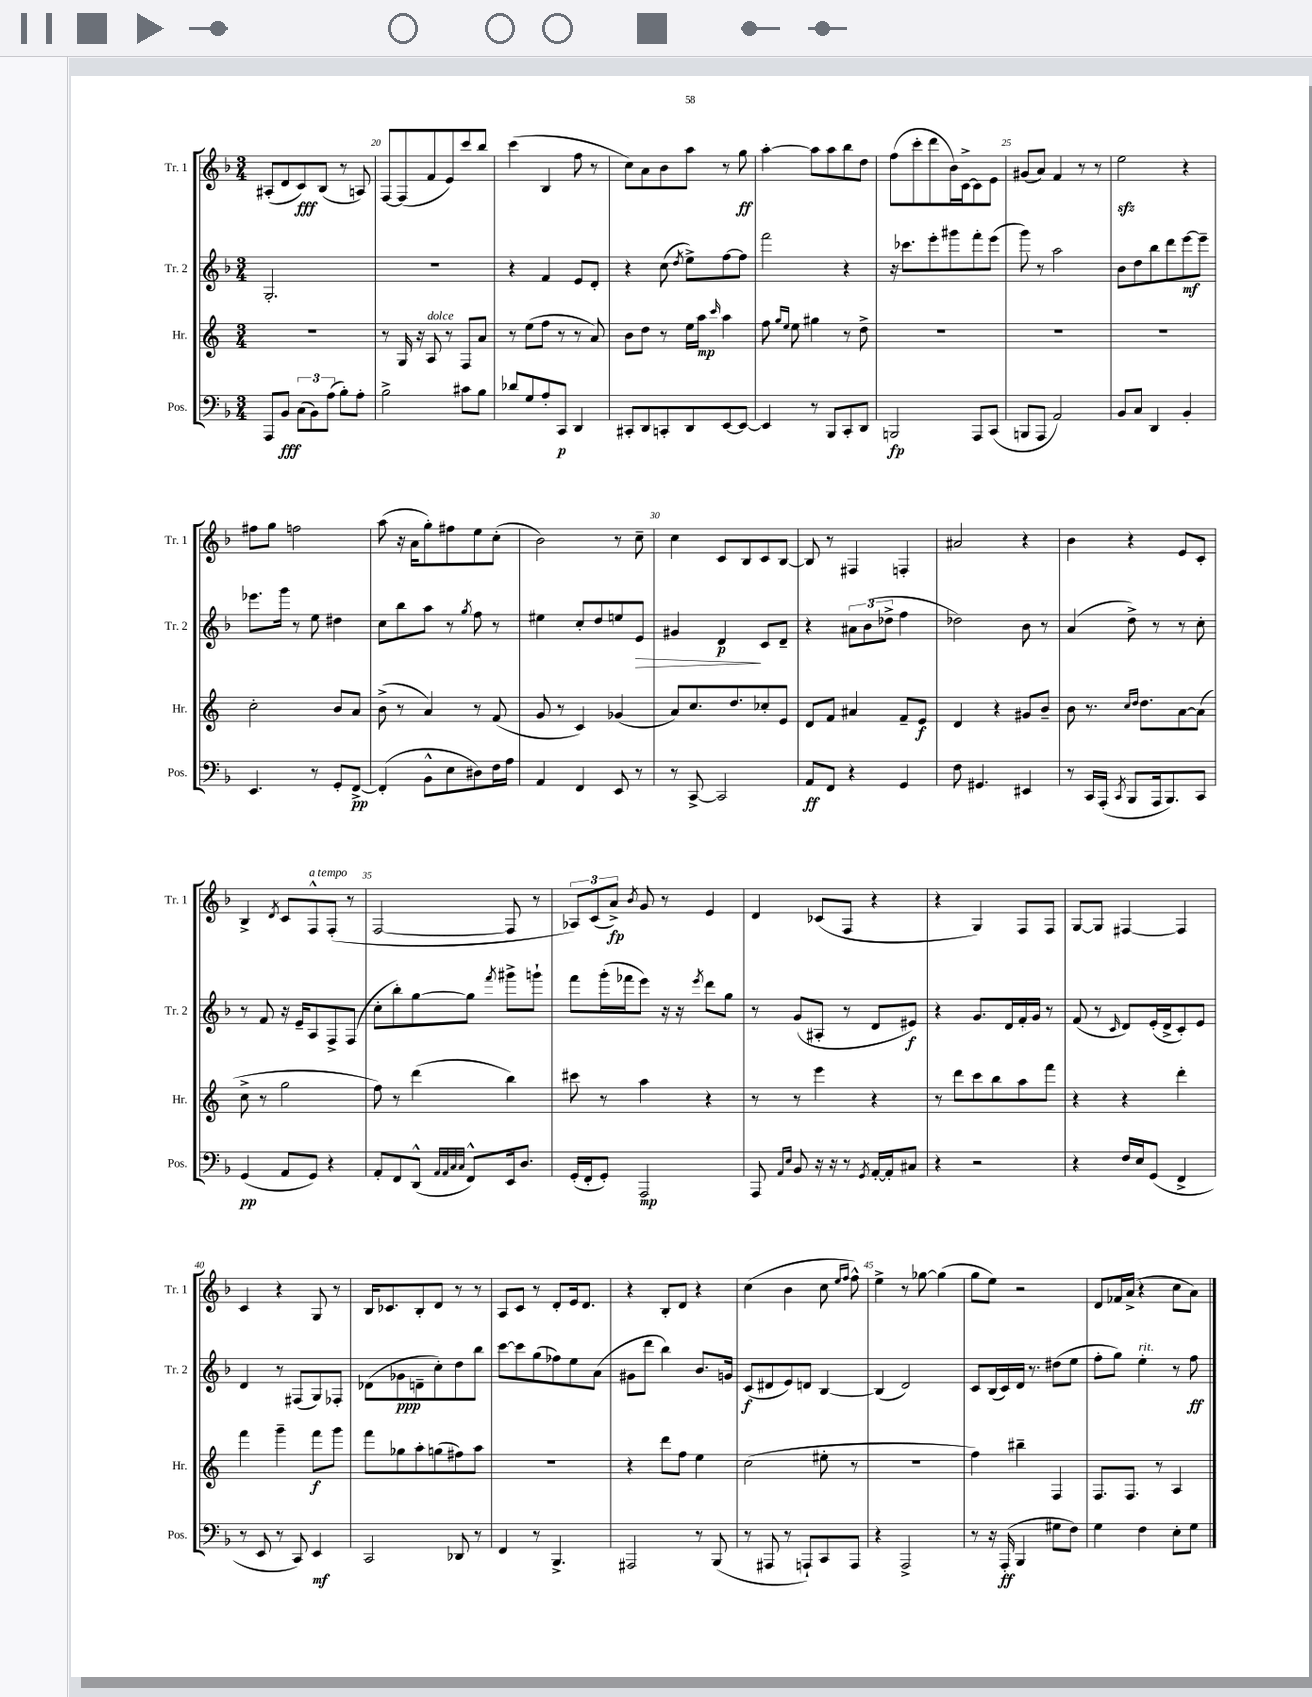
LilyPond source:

<<
\new StaffGroup <<
\new Staff = "s0" \with { instrumentName = "Tr. 1" shortInstrumentName = "Tr. 1" } {
    \clef treble \key f \major \numericTimeSignature \time 3/4
    \autoBeamOff ais8[-.( d'8 c'8\fff) bes8]( r8 a8) |
    f8[~ f8( f'8 e'8) c'''8 bes''8] |
    c'''4( bes4 f''8 r8 |
    c''8[) a'8 bes'8 a''8] r8 g''8\ff |
    a''4~-. a''8[ a''8 bes''8 d''8] |
    f''8[( c'''8-. d'''8 bes'16) c'16~-> c'8 e'8] |
    gis'8[( a'8]) f'4 r8 r8 |
    e''2\sfz r4 |
    fis''8[ g''8] f''2 |
    a''8( r16 a'16[ g''8-.) fis''8 e''8 c''8]-.( |
    bes'2) r8 c''8-- |
    c''4 c'8[ bes8 c'8 bes8]~ |
    bes8 r8 fis4 f4-. |
    ais'2 r4 |
    bes'4 r4 e'8[ c'8]-. |
    bes4-> \acciaccatura { d'8 } c'8[ f8-^^\markup { \italic "a tempo" } f8]-.( r8 |
    f2~ f8 r8 |
    \tuplet 3/2 { aes8[) c'8( a'8]->\fp) } \acciaccatura { bes'8 } g'8 r8 e'4 |
    d'4 ces'8[( f8] r4 |
    r4 g4) f8[ f8] |
    g8[~ g8] fis4~ fis4 |
    c'4 r4 g8 r8 |
    bes16[ ces'8. bes8-. d'8] r8 r8 |
    a8[ c'8] r8 d'8[-. e'16 d'8.] |
    r4 bes8[-. d'8] r4 |
    c''4( bes'4 c''8 \grace { e''16[ f''16] } f''8-^) |
    e''4-> r8 ges''8~ ges''4( |
    g''8[ e''8]) r2 |
    d'8[ fes'16 a'16]->( r4 c''8[ a'8]) \bar "|." |
}
\new Staff = "s1" \with { instrumentName = "Tr. 2" shortInstrumentName = "Tr. 2" } {
    \clef treble \key f \major \numericTimeSignature \time 3/4
    \autoBeamOff g2.-. |
    R2. |
    r4 f'4 e'8[ d'8]-. |
    r4 c''8( \acciaccatura { d''8 } e''8[->) f''8~ f''8] |
    f'''2 r4 |
    r16 ces'''8.[ e'''8-. gis'''8 f'''8-. e'''8]( |
    g'''8) r8 a''2 |
    bes'8[ d''8 bes''8 d'''8 e'''8~\mf e'''8]-- |
    ees'''8.[ g'''16] r8 e''8 dis''4 |
    c''8[ bes''8 a''8] r8 \acciaccatura { g''8 } f''8 r8 |
    eis''4 c''8[-. d''8 e''8 e'8]\> |
    gis'4 d'4\p\! c'8[ d'8]-- |
    r4 \tuplet 3/2 { ais'8[ bes'8( des''8]-> } f''4 |
    des''2) bes'8 r8 |
    a'4( d''8->) r8 r8 c''8-. |
    r8 f'8 r16 e'16[-- a8 f8-> f8]( |
    c''8[-. bes''8-.) g''8~ g''8] \acciaccatura { f'''8 } gis'''8[-> g'''8]-! |
    f'''8[ g'''16-.( fes'''16 e'''8]) r16 r16 \acciaccatura { e'''8 } d'''8[ g''8] |
    r8 g'8[( ais8]-. r8 d'8[ eis'8]\f) |
    r4 g'8.[ d'16 f'16-. g'16] r8 |
    f'8( r8 \grace { c'16 } d'8[) e'16-.( d'16-> c'8-.) e'8] |
    d'4 r8 fis8[( g8) fes8]-. |
    des'8[( ges'8\ppp d'8-- c''8-.) d''8 bes''8] |
    c'''8[~ c'''8 g''8( fes''8) e''8 a'8]( |
    gis'8[ d'''8] bes''4) bes'8.[ g'16] |
    c'8[\f( dis'8 e'8) d'8] bes4~ |
    bes4( d'2) |
    c'8[ bes16( c'16) d'16] r8. dis''8[( e''8] |
    f''8[-. g''8]) e''4-.^\markup { \italic "rit." } r8 f''8\ff \bar "|." |
}
\new Staff = "s2" \with { instrumentName = "Hr." shortInstrumentName = "Hr." } {
    \clef treble \key c \major \numericTimeSignature \time 3/4
    \autoBeamOff R2. |
    r8 g16 r16 a8^\markup { \italic "dolce" } r8 f8[ a'8] |
    r8 e''8[( f''8] r8 r8 a'8) |
    b'8[ d''8] r8 e''16[ a''16]\mp \grace { c'''16 } a''4 |
    f''8 \grace { g''16[ e''16] } e''8 gis''4 r8 d''8-> |
    R2. |
    R2. |
    R2. |
    c''2-. b'8[ a'8] |
    b'8->( r8 a'4) r8 f'8( |
    g'8 r8 c'4) ges'4( |
    a'8[) c''8. d''8. ces''8-. e'8] |
    d'8[ f'8] ais'4 f'8[-- e'8]\f |
    d'4 r4 gis'8[ b'8]-- |
    b'8 r8. \grace { c''16[ d''16] } d''8.[ a'8~ a'8]( |
    c''8-> r8 g''2 |
    f''8) r8 d'''4( b''4) |
    cis'''8 r8 a''4 r4 |
    r8 r8 e'''4 r4 |
    r8 d'''8[ c'''8 b''8 a''8 f'''8] |
    r4 r4 d'''4-. |
    f'''4 g'''4-- f'''8[\f g'''8] |
    f'''8[ ges''8 a''8-. g''8( fis''8) a''8] |
    R2. |
    r4 d'''8[ f''8] e''4 |
    c''2( eis''8-. r8 |
    R2. |
    f''4) bis''4-- f4 |
    f8.[ f8.] r8 a4 \bar "|." |
}
\new Staff = "s3" \with { instrumentName = "Pos." shortInstrumentName = "Pos." } {
    \clef bass \key f \major \numericTimeSignature \time 3/4
    \autoBeamOff a,,8[ bes,8]\fff \tuplet 3/2 { c8[( bes,8) a8]( } bes8[-.) a8]-. |
    bes2-> cis'8[ bes8] |
    des'8[ g8 a8-. c,8]\p d,4 |
    cis,8[-. d,8 c,8-. d,8 e,8~ e,8]~ |
    e,4 r8 bes,,8[ c,8-. d,8] |
    b,,2\fp a,,8[ c,8]( |
    b,,8[ a,,8] a,2) |
    bes,8[ c8] d,4 bes,4-. |
    e,4. r8 g,8[-. f,8]~->\pp |
    f,4-.( bes,8[-^ e8 dis8) f16 a16] |
    a,4 f,4 e,8 r8 |
    r8 c,8~-> c,2 |
    a,8[\ff f,8] r4 g,4 |
    f8 gis,4. eis,4 |
    r8 c,16[ a,,16]-.( \acciaccatura { c,8 } bes,,8[ a,,16 bes,,8.) c,8] |
    g,4\pp( a,8[ g,8]) r4 |
    a,8[-. f,8 d,8]-^( \grace { a,32[ a,32 c32 c32] } f,8[-^) e,16 d8.] |
    g,16[-.( f,16-. g,8]-.) a,,2\mp |
    a,,8 \grace { a,16[ e16] } bes,8 r16 r16 r8 \acciaccatura { g,8 } a,16[~-. a,16-. cis8] |
    r4 r2 |
    r4 f16[ e16 g,8]( f,4-> |
    r8 e,8 r8 c,8) e,4\mf |
    c,2 des,8 r8 |
    f,4 r8 bes,,4.-> |
    ais,,2 r8 bes,,8( |
    r8 ais,,8 r8 a,,8[-!) c,8 a,,8] |
    r4 a,,2-> |
    r8 r16 a,,16-.\ff( bes,,4 gis8[ f8]) |
    g4 f4 e8[-. g8] \bar "|." |
}
>>
>>
\layout { \context { \Score currentBarNumber = #19 \override BarNumber.break-visibility = ##(#f #t #t) barNumberVisibility = #(every-nth-bar-number-visible 5) } }
